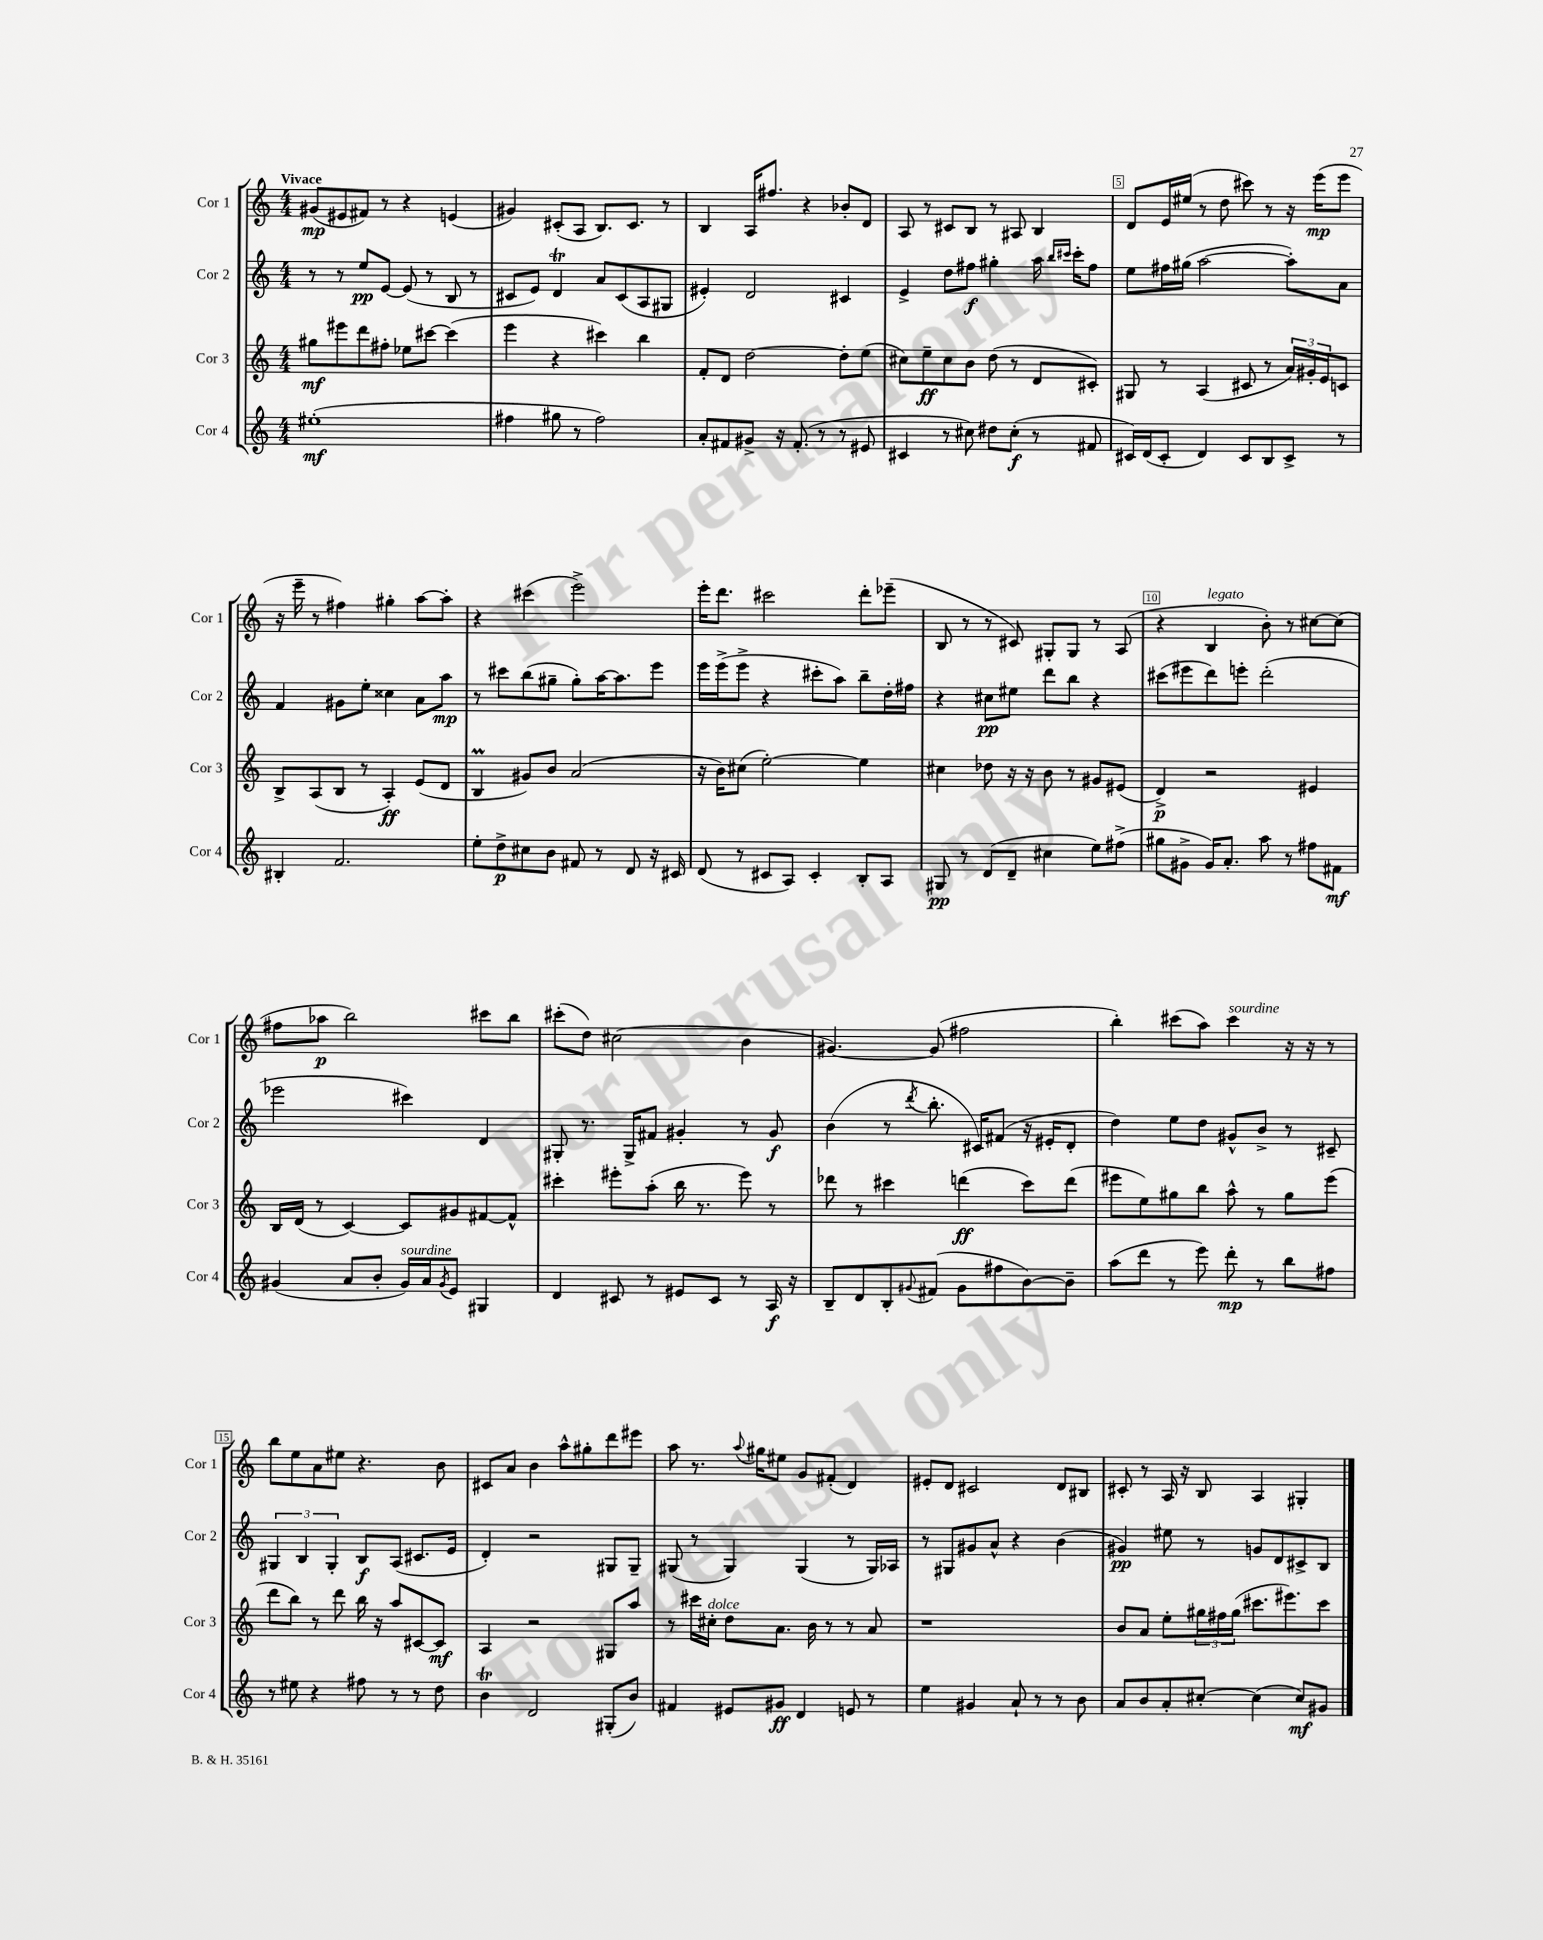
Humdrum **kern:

**kern	**dynam	**kern	**dynam	**kern	**dynam	**kern	**dynam
*part4	*part4	*part3	*part3	*part2	*part2	*part1	*part1
*staff4	*staff4	*staff3	*staff3	*staff2	*staff2	*staff1	*staff1
*I"Cor 4	*	*I"Cor 3	*	*I"Cor 2	*	*I"Cor 1	*
*I'Cor 4	*	*I'Cor 3	*	*I'Cor 2	*	*I'Cor 1	*
*clefG2	*	*clefG2	*	*clefG2	*	*clefG2	*
*k[]	*	*k[]	*	*k[]	*	*k[]	*
*M4/4	*	*M4/4	*	*M4/4	*	*M4/4	*
=1	=1	=1	=1	=1	=1	=1	=1
!	!	!	!	!	!	!LO:TX:a:B:t=Vivace	!
(1ee#X'	mf	8gg#X\L	mf	8r	.	(8g#X/L	mp
.	.	8eee#X\	.	8r	.	8e#X/	.
.	.	8ddd\	.	8ee/L	pp	8f#X/J)	.
.	.	8ff#X'\J	.	[8e/J	.	8r	.
.	.	8ee-X\L	.	(8e/]	.	4r	.
.	.	[8ccc#X\J	.	8r	.	.	.
.	.	(4ccc#\]	.	8B/	.	(4en/	.
.	.	.	.	8r	.	.	.
=2	=2	=2	=2	=2	=2	=2	=2
4ff#X\	.	4eee\	.	8c#X/L	.	4g#X/)	.
.	.	.	.	8e/J)	.	.	.
8gg#X\	.	4r	.	4dT/	.	(8c#X'/L	.
8r	.	.	.	.	.	8A/J	.
2ff#\)	.	4ccc#X\)	.	8a/L	.	8.B/L)	.
.	.	.	.	(8c#/	.	.	.
.	.	.	.	.	.	8.c#/J	.
.	.	4bb\	.	8A/	.	.	.
.	.	.	.	8G#X/J	.	8r	.
=3	=3	=3	=3	=3	=3	=3	=3
8a'/L	.	8f'/L	.	4e#X'/)	.	4B/	.
8f#X/	.	8d/J	.	.	.	.	.
8g#X^/J	.	[2dd\	.	2d/	.	16A/KL	.
.	.	.	.	.	.	8.ff#X/J	.
16r	.	.	.	.	.	.	.
(8.f#'/	.	.	.	.	.	.	.
.	.	.	.	.	.	4r	.
8r	.	.	.	.	.	.	.
8r	.	8dd'\L]	.	4c#X/	.	8b-X'/L	.
8e#X/	.	(8ee\J	.	.	.	8d/J	.
=4	=4	=4	=4	=4	=4	=4	=4
4c#X/	.	8cc#X\L)	.	4e^/	.	8A/	.
.	.	8ee~\	ff	.	.	8r	.
8r	.	8cc#\	.	8dd\L	.	8c#X/L	.
8cc#X\)	.	8b\J	.	8ff#X\J	f	8B/J	.
8dd#X\L	.	(8dd\	.	4gg#X'\	.	8r	.
(8cc#'\J	f	8r	.	.	.	8A#X/	.
8r	.	8d/L	.	16aa\	.	4B/	.
.	.	.	.	16qqbb/LL	.	.	.
.	.	.	.	16qqccc#X/JJ	.	.	.
.	.	.	.	16ccc#'\KL	.	.	.
8f#X/	.	8c#X'/J)	.	8ff#\J	.	.	.
=5	=5	=5	=5	=5	=5	=5	=5
16c#X/LL)	.	8G#X/	.	8ee\L	.	8d/L	.
(16d/J	.	.	.	.	.	.	.
8c#'/J	.	8r	.	16ff#X\L	.	16e/L	.
.	.	.	.	(16gg#X\JJ	.	(16ee#X/JJ	.
4d/)	.	(4A/	.	[2aa\	.	8r	.
.	.	.	.	.	.	8dd\	.
8c#/L	.	8c#X/	.	.	.	8ccc#X\)	.
8B/	.	8r	.	.	.	8r	.
8c#^/J	.	24a/LL)	.	8aa'\L])	.	16r	.
.	.	24g#X'/	.	.	.	.	.
.	.	.	.	.	.	(16eee\KL	mp
.	.	24e/J	.	.	.	.	.
8r	.	8cn/J	.	8a\J	.	8eee\J	.
!!LO:LB:g=z
=6	=6	=6	=6	=6	=6	=6	=6
4B#X'/	.	8B^/L	.	4f/	.	16r	.
.	.	.	.	.	.	16eee~\	.
.	.	(8A/	.	.	.	8r	.
2.f/	.	8B/J	.	8g#X\L	.	4ff#X\)	.
.	.	8r	.	8ee'\J	.	.	.
.	.	4A'/)	ff	4cc##X\	.	4gg#X'\	.
.	.	(8e/L	.	8a\L	.	[8aa\L	.
.	.	8d/J	.	8aa\J	mp	8aa'\J]	.
=7	=7	=7	=7	=7	=7	=7	=7
8ee'\L	.	4Bm/	.	8r	.	4r	.
8dd^\	p	.	.	8ccc#X\L	.	.	.
8cc#X\	.	8g#X/L)	.	(8bb\	.	(4ccc#X\	.
8b\J	.	8b/J	.	8gg#X~\J	.	.	.
8f#X/	.	(2a/	.	8gg#'\L)	.	2eee^\)	.
8r	.	.	.	[16aa\K	.	.	.
.	.	.	.	8.aa\]	.	.	.
8d/	.	.	.	.	.	.	.
16r	.	.	.	8eee\J	.	.	.
16c#X/	.	.	.	.	.	.	.
=8	=8	=8	=8	=8	=8	=8	=8
(8d/	.	16r	.	16eee\LL	.	16eee'\KL	.
.	.	16b\KL)	.	(16eee^\J	.	8.ddd\J	.
8r	.	(8cc#X\J	.	8eee^\J	.	.	.
8c#X/L	.	[2ee'\)	.	4r	.	2ccc#X\	.
8A/J)	.	.	.	.	.	.	.
4c#'/	.	.	.	8ccc#X'\L	.	.	.
.	.	.	.	8aa\J)	.	.	.
8B'/L	.	4ee\]	.	8bb~\L	.	8ddd'\L	.
8A/J	.	.	.	16dd'\L	.	(8eee-X~\J	.
.	.	.	.	16ff#X\JJ	.	.	.
=9	=9	=9	=9	=9	=9	=9	=9
8G#X/	pp	4cc#X\	.	4r	.	8B/	.
8r	.	.	.	.	.	8r	.
(8d/L	.	8dd-X\	.	8cc#X\L	pp	8r	.
8d~/J	.	16r	.	8ee#X\J	.	8c#X/)	.
.	.	16r	.	.	.	.	.
4cc#X\	.	8b\	.	8ddd\L	.	8G#X'/L	.
.	.	8r	.	8bb\J	.	8G#/J	.
8ee\L)	.	8g#X/L	.	4r	.	8r	.
(8ff#X^\J	.	(8e#X/J	.	.	.	(8A/	.
=10	=10	=10	=10	=10	=10	=10	=10
8gg#X\L	.	4d^/)	p	(8ccc#X\L	.	4r	.
8g#X^\J	.	.	.	8eee#X\	.	.	.
!	!	!	!	!	!	!LO:TX:a:i:t=legato	!
16g#/KL)	.	2r	.	8ddd\)	.	4B/	.
8.a'/J	.	.	.	.	.	.	.
.	.	.	.	8eeen'\J	.	.	.
8aa\	.	.	.	(2ddd'\	.	8b'\)	.
8r	.	.	.	.	.	8r	.
8ff#X\L	.	4e#X/	.	.	.	[8cc#X\L	.
8f#X\J	mf	.	.	.	.	(8cc#\J]	.
!!LO:LB:g=z
=11	=11	=11	=11	=11	=11	=11	=11
(4g#X/	.	16B/LL	.	2eee-X\	.	8ff#X\L	.
.	.	(16d/JJ	.	.	.	.	.
.	.	8r	.	.	.	8aa-X\J	p
8a/L	.	[4c/)	.	.	.	2bb\)	.
8b'/J	.	.	.	.	.	.	.
!LO:TX:a:i:t=sourdine	!	!	!	!	!	!	!
16g#/LL)	.	8c/L]	.	4ccc#X\)	.	.	.
16a/J	.	.	.	.	.	.	.
8qg#/	.	.	.	.	.	.	.
8e/J	.	8g#X/	.	.	.	.	.
4G#X/	.	[8f#X/	.	4d/	.	8ccc#X\L	.
.	.	8f#^^/J]	.	.	.	8bb\J	.
=12	=12	=12	=12	=12	=12	=12	=12
4d/	.	4ccc#X'\	.	8G#X'/	.	(8ccc#X'\L	.
.	.	.	.	8.r	.	8dd\J)	.
8c#X/	.	8eee#X'\L	.	.	.	(2cc#X\	.
.	.	.	.	16G#^/KL	.	.	.
8r	.	(8aa'\J	.	8f#X/J	.	.	.
8e#X/L	.	16bb\	.	4g#X'/	.	.	.
.	.	8.r	.	.	.	.	.
8c#/J	.	.	.	.	.	.	.
8r	.	8eee#\)	.	8r	.	4b\	.
16A/	f	8r	.	8g#/	f	.	.
16r	.	.	.	.	.	.	.
=13	=13	=13	=13	=13	=13	=13	=13
8B~/L	.	8ddd-X\	.	(4b\	.	[4.g#X/)	.
8d/	.	8r	.	.	.	.	.
8B'/	.	4ccc#X\	.	8r	.	.	.
8qqg#X/	.	.	.	8qddd/	.	.	.
(8f#X/J	.	.	.	8.bb'\	.	(8g#/]	.
8g#\L	.	(4dddn\	ff	.	.	2ff#X\	.
.	.	.	.	16c#X/KL)	.	.	.
8ff#X\	.	.	.	(8f#X/J	.	.	.
[8b\)	.	8ccc#\L)	.	16r	.	.	.
.	.	.	.	16e#X'/KL	.	.	.
8b~\J]	.	(8ddd\J	.	8d'/J	.	.	.
=14	=14	=14	=14	=14	=14	=14	=14
(8aa\L	.	8eee#X\L	.	4dd\)	.	4bb'\)	.
8ddd\J	.	8ee\)	.	.	.	.	.
8r	.	8gg#X\	.	8ee\L	.	(8ccc#X\L	.
8eee\)	.	8bb\J	.	8dd\J	.	8aa\J)	.
!	!	!	!	!	!	!LO:TX:a:i:t=sourdine	!
8ddd'\	mp	8aa^^\	.	8g#X^^/L	.	4ccc#\	.
8r	.	8r	.	8b^/J	.	.	.
8bb\L	.	8gg#\L	.	8r	.	16r	.
.	.	.	.	.	.	16r	.
8ff#X\J	.	(8eee#\J	.	8c#X~/	.	8r	.
!!LO:LB:g=z
=15	=15	=15	=15	=15	=15	=15	=15
8r	.	8ddd\L	.	6G#X/	.	8bb\L	.
8ee#X\	.	8bb\J)	.	.	.	8ee\	.
.	.	.	.	6B/	.	.	.
4r	.	8r	.	.	.	8a\	.
.	.	.	.	6G#'/	.	.	.
.	.	8ddd\	.	.	.	8ee#X\J	.
8ff#X\	.	16bb\	.	8B/L	f	4.r	.
.	.	16r	.	.	.	.	.
8r	.	8aa/L	.	(8A/J	.	.	.
8r	.	[8c#X/	.	8.c#X/L	.	.	.
8dd\	.	8c#/J]	mf	.	.	8b\	.
.	.	.	.	16e/Jk	.	.	.
=16	=16	=16	=16	=16	=16	=16	=16
4bt\	.	4A/	.	4d'/)	.	8c#X/L	.
.	.	.	.	.	.	8a/J	.
2d/	.	2r	.	2r	.	4b\	.
.	.	.	.	.	.	8aa^^\L	.
.	.	.	.	.	.	8gg#X'\	.
(8G#X'/L	.	8G#X/L	.	8G#X/L	.	8ddd\	.
8b/J)	.	8aa/J	.	8G#~/J	.	8eee#X\J	.
=17	=17	=17	=17	=17	=17	=17	=17
4f#X/	.	8r	.	(8G#X/	.	8aa\	.
.	.	16ccc#X\LL	.	8r	.	8.r	.
!	!	!LO:TX:a:i:t=dolce	!	!	!	!	!
.	.	16cc#X'\JJ	.	.	.	.	.
8e#X/L	.	8dd\L	.	4G#/)	.	.	.
.	.	.	.	.	.	8qqaa/	.
.	.	.	.	.	.	16gg#X\KL	.
8g#X/J	ff	8.a\J	.	.	.	8ee#X\J	.
4d/	.	.	.	(4G#/	.	8g/L	.
.	.	16b\	.	.	.	.	.
.	.	8r	.	.	.	(8f#X'/J	.
8en/	.	8r	.	8r	.	4d/)	.
8r	.	8a/	.	16G#/LL)	.	.	.
.	.	.	.	16A-X/JJ	.	.	.
=18	=18	=18	=18	=18	=18	=18	=18
4ee\	.	1r	.	8r	.	8e#X'/L	.
.	.	.	.	8G#X/L	.	8d/J	.
4g#X/	.	.	.	8g#X/	.	2c#X/	.
.	.	.	.	8a^^/J	.	.	.
8a`/	.	.	.	4r	.	.	.
8r	.	.	.	.	.	.	.
8r	.	.	.	(4b\	.	8d/L	.
8b\	.	.	.	.	.	8B#X/J	.
=19	=19	=19	=19	=19	=19	=19	=19
8a/L	.	8b/L	.	4g#X/)	pp	8c#X'/	.
8b/	.	8a/J	.	.	.	8r	.
8a'/	.	8ee'\L	.	8ee#X\	.	16A/	.
.	.	.	.	.	.	16r	.
[8cc#X'/J	.	24gg#X\L	.	8r	.	8B/	.
.	.	24ff#X\	.	.	.	.	.
.	.	(24gg#\JJ	.	.	.	.	.
(4cc#\]	.	8.ccc#X\L	.	8gn/L	.	4A/	.
.	.	.	.	8d/	.	.	.
.	.	8.eee#X\)	.	.	.	.	.
8cc#/L)	mf	.	.	8c#X^/	.	4G#X'/	.
8g#X/J	.	8ccc#\J	.	8B/J	.	.	.
==	==	==	==	==	==	==	==
*-	*-	*-	*-	*-	*-	*-	*-
